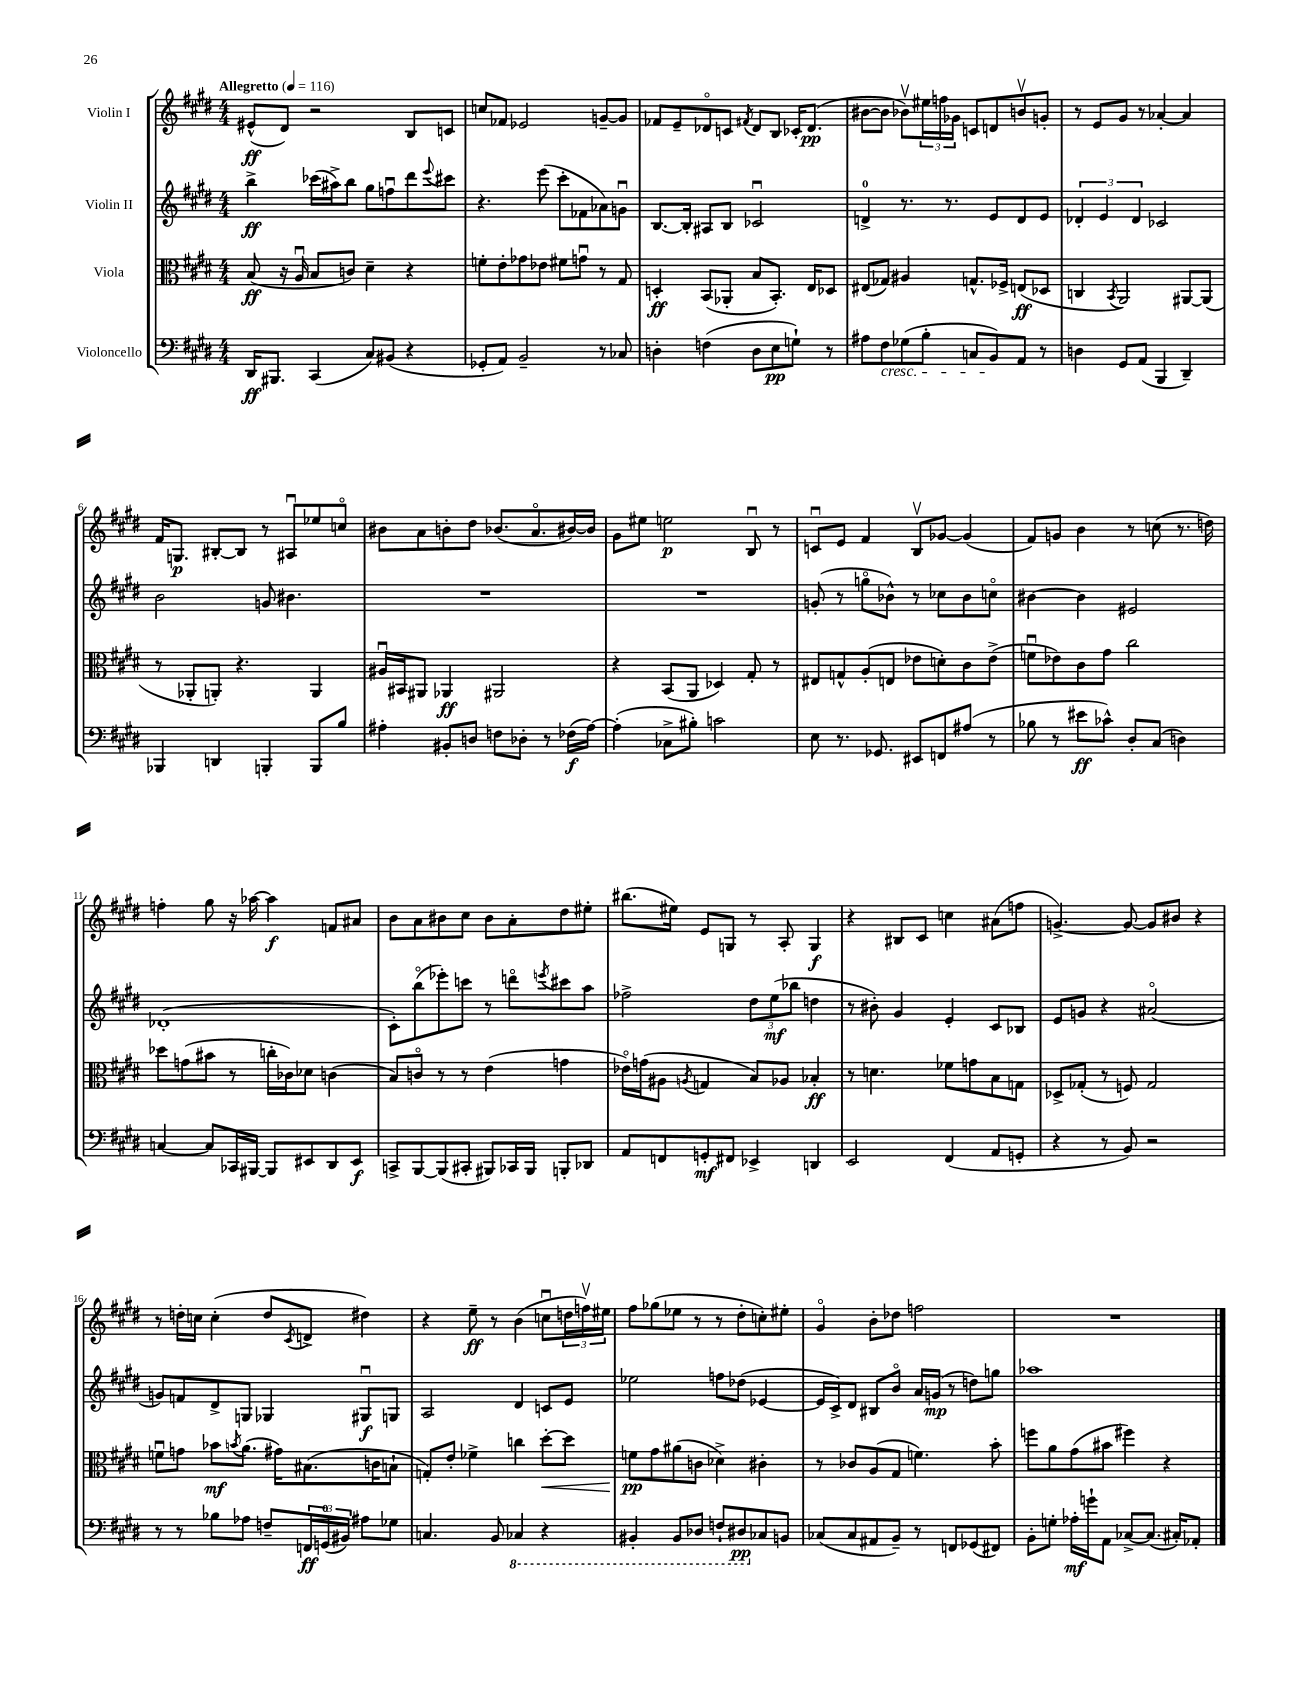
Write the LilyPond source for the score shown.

<<
\new StaffGroup <<
\new Staff = "s0" \with { instrumentName = "Violin I" } {
    \clef treble \key e \major \numericTimeSignature \time 4/4 \tempo "Allegretto" 4 = 116
    eis'8-^\ff( dis'8) r2 b8 c'8 |
    c''8 fes'8 ees'2 g'8~-- g'8 |
    fes'8 e'8-- des'8\flageolet c'8 \acciaccatura { fis'8 } des'8 b8 ces'16-. des'8.\pp( |
    bis'8~ bis'8 bes'8\upbow) \tuplet 3/2 { eis''16 f''16 ges'16 } c'8 d'8 b'8\upbow g'8-. |
    r8 e'8 gis'8 r8 aes'4~-. aes'4 |
    fis'16 g8.\p bis8~-. bis8 r8 ais8\downbow ees''8 c''8\flageolet |
    bis'8 a'8 b'8-. dis''8 bes'8.( a'8.\flageolet bis'16~) bis'16 |
    gis'8 eis''8 e''2\p b8\downbow r8 |
    c'8\downbow e'8 fis'4 b8\upbow ges'8~ ges'4( |
    fis'8) g'8 b'4 r8 c''8( r8. d''16) |
    f''4-. gis''8 r16 aes''16~ aes''4\f f'8 ais'8 |
    b'8 a'8 bis'8 cis''8 bis'8 a'8-. dis''8 eis''8-. |
    bis''8.( eis''16) e'8 g8 r8 a8-. g4\f |
    r4 bis8 cis'8 c''4 ais'8( f''8 |
    g'4.~->) g'8~ g'8 bis'8 r4 |
    r8 d''16-. c''16 c''4-.( d''8 \acciaccatura { cis'8 } d'8-> dis''4) |
    r4 e''8--\ff r8 b'4( c''8\downbow \tuplet 3/2 { d''16 f''16\upbow) eis''16 } |
    fis''8 ges''8( ees''8 r8 r8 dis''8-. c''8-.) eis''8-. |
    gis'4\flageolet b'8-. des''8 f''2 |
    R1 \bar "|." |
}
\new Staff = "s1" \with { instrumentName = "Violin II" } {
    \clef treble \key e \major \numericTimeSignature \time 4/4
    b''4->\ff ces'''16( ais''16->) b''8 gis''8 f''8\downbow dis'''8 \appoggiatura { e'''8 } cis'''8 |
    r4. e'''8( cis'''8-. fes'8 aes'8) g'8\downbow |
    b8.~ b16-. ais8 b8 ces'2\downbow |
    d'4-0-> r8. r8. e'8 d'8 e'8 |
    \tuplet 3/2 { des'4-. e'4 des'4 } ces'2 |
    b'2 g'8 bis'4. |
    R1 |
    R1 |
    g'8-.( r8 g''8\flageolet bes'8-^) r8 ces''8 bes'8 c''8\flageolet |
    bis'4~ bis'4 eis'2 |
    des'1-.( |
    cis'8-.) b''8\flageolet( ees'''8-.) c'''8 r8 d'''8\flageolet \acciaccatura { e'''8 } cis'''8 a''8 |
    fes''2-> \tuplet 3/2 { dis''8 e''8\mf( bes''8 } d''4 |
    r8 bis'8-.) gis'4 e'4-. cis'8 bes8 |
    e'8 g'8 r4 ais'2\flageolet( |
    g'8) f'8 dis'8-> g8 ges4 gis8\downbow\f g8 |
    a2 dis'4 c'8 e'8 |
    ees''2 f''8 des''8( ees'4~ |
    ees'16 cis'16->) dis'8 bis8 b'8\flageolet a'16 g'16\mp( r8 d''8) g''8 |
    aes''1 \bar "|." |
}
\new Staff = "s2" \with { instrumentName = "Viola" } {
    \clef alto \key e \major \numericTimeSignature \time 4/4
    b8\ff( r16 a16\downbow b8 c'8) dis'4-- r4 |
    f'8-. e'8-. ges'8 ees'8 fis'8 g'8\downbow r8 gis8 |
    d4-.\ff b,8( aes,8-. b8 b,8.-.) e16 des8 |
    eis8( ges8) ais4 g8.-^ fes16-> e8\ff( des8 |
    c4 \acciaccatura { b,8 } a,2) ais,8~ ais,8( |
    r8 aes,8-. a,8-.) r4. a,4 |
    ais16\downbow bis,16 ais,8 aes,4\ff ais,2 |
    r4 b,8( a,8 des4) gis8-. r8 |
    eis8 g8-^ a8-.( e8 ees'8 d'8-.) cis'8 ees'8->( |
    f'8\downbow ees'8) cis'8 gis'8 cis''2 |
    des''8 g'8( bis'8 r8 c''16-. ces'16) des'8 c'4( |
    b8) c'8\flageolet r8 r8 e'4( g'4 |
    ees'16\flageolet) g'16( ais8 \acciaccatura { a8 } g4 b8) aes8 bes4-.\ff |
    r8 d'4. fes'8 g'8 b8 g8 |
    des8-> ges8-.( r8 f8) ges2 |
    f'8\downbow g'8 bes'8\mf \acciaccatura { b'8 } a'8.( gis'16) bis8.( c'16 b8-! |
    g8-.) e'8-. fes'4-> c''4 dis''8~-.\< dis''8 |
    f'8\pp\! gis'8 ais'8( c'8 des'4->) cis'4-. |
    r8 ces'8 a8( gis8 f'4.) b'8-. |
    f''8 a'8 gis'8( bis'8 fis''4) r4 \bar "|." |
}
\new Staff = "s3" \with { instrumentName = "Violoncello" } {
    \clef bass \key e \major \numericTimeSignature \time 4/4
    dis,16\ff bis,,8. cis,4( cis8) bis,8( r4 |
    ges,8-. a,8) b,2-- r8 ces8 |
    d4-. f4( d8 e8\pp g8-!) r8 |
    ais8 fis8\cresc ges8( b8-. c8 b,8\!) a,8 r8 |
    d4 gis,8 a,8( b,,4 dis,4--) |
    bes,,4 d,4 b,,4-. b,,8 b8 |
    ais4-. bis,8-. d8 f8 des8-. r8 fes16\f( ais16~) |
    ais4-.( ces8-> bis8-.) c'2 |
    e8 r8. ges,8. eis,8 f,8 ais8( r8 |
    bes8 r8 eis'8\ff ces'8-^) dis8-. cis8( d4) |
    c4~ c8 ces,16 bis,,16~ bis,,8 eis,8 dis,8 eis,8\f |
    c,8-> b,,8~ b,,8( cis,8-. bis,,8) ces,16 bis,,16 b,,8-. des,8 |
    a,8 f,8 g,8-.\mf fis,8 ees,4-> d,4 |
    e,2 fis,4( a,8 g,8-. |
    r4 r8 b,8) r2 |
    r8 r8 bes8 aes8 f8-- \tuplet 3/2 { f,16\ff g,16-0( bis,16) } ais8 ges8 |
    c4. b,8 \ottava #-1 ces,4 r4 |
    bis,,4-. bis,,8 des,8 f,8-! dis,8\pp \ottava #0 ces8 b,!8 |
    ces8( ces8 ais,8 b,8--) r8 f,8 ges,8( fis,8) |
    b,8-. g8-. aes16-.\mf g'16-! a,8 ces8~-> ces8.( cis16-.) aes,8-. \bar "|." |
}
>>
>>
